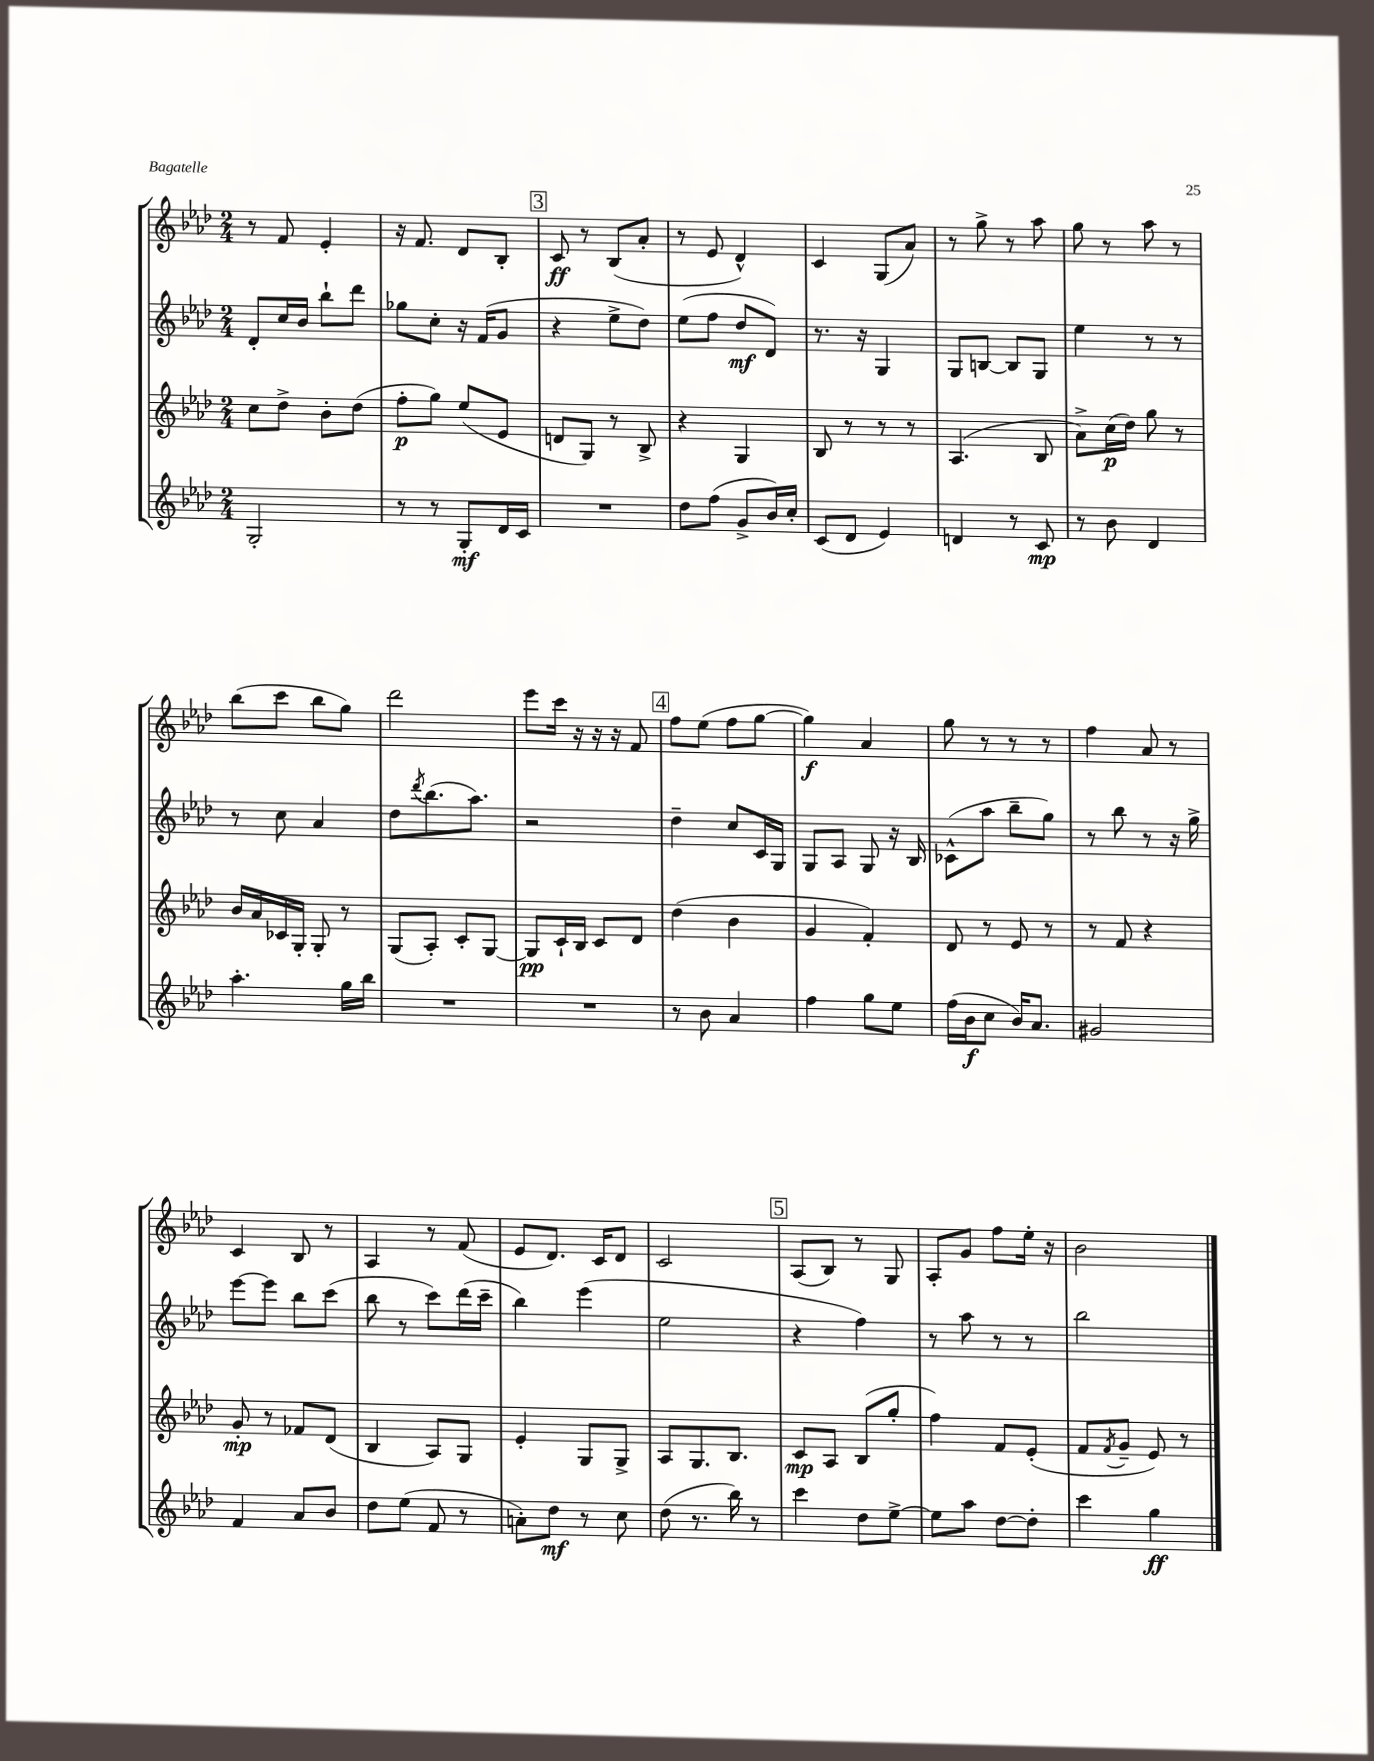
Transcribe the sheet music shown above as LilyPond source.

<<
\new StaffGroup <<
\new Staff = "s0" {
    \clef treble \key aes \major \numericTimeSignature \time 2/4
    r8 f'8 ees'4-. |
    r16 f'8. des'8 bes8-. |
    \mark \markup { \box "3" } c'8\ff r8 bes8( aes'8-. |
    r8 ees'8 des'4-^) |
    c'4 g8( aes'8) |
    r8 g''8-> r8 aes''8 |
    g''8 r8 aes''8 r8 |
    bes''8( c'''8 bes''8 g''8) |
    des'''2 |
    ees'''8 c'''16 r16 r16 r16 f'8 |
    \mark \markup { \box "4" } f''8 ees''8( f''8 g''8~ |
    g''4\f) aes'4 |
    g''8 r8 r8 r8 |
    f''4 aes'8 r8 |
    c'4 bes8 r8 |
    aes4 r8 f'8( |
    ees'8 des'8.) c'16 des'8 |
    c'2 |
    \mark \markup { \box "5" } aes8( bes8) r8 g8 |
    aes8-. g'8 f''8 ees''16-. r16 |
    bes'2 \bar "|." |
}
\new Staff = "s1" {
    \clef treble \key aes \major \numericTimeSignature \time 2/4
    des'8-. c''16 bes'16 bes''8-! des'''8 |
    ges''8 c''8-. r16 f'16( g'8 |
    \mark \markup { \box "3" } r4 ees''8-> des''8) |
    ees''8( f''8 des''8\mf des'8) |
    r8. r16 g4 |
    g8 b8~ b8 g8 |
    ees''4 r8 r8 |
    r8 c''8 aes'4 |
    des''8 \acciaccatura { des'''8 } bes''8.( aes''8.) |
    r2 |
    \mark \markup { \box "4" } des''4-- c''8 c'16 g16 |
    g8 aes8 g8 r16 bes16 |
    ces'8-^( aes''8 bes''8-- g''8) |
    r8 bes''8 r8 r16 g''16-> |
    ees'''8~ ees'''8 bes''8 c'''8( |
    bes''8 r8 c'''8) des'''16( c'''16-- |
    bes''4) ees'''4( |
    ees''2 |
    \mark \markup { \box "5" } r4 f''4) |
    r8 aes''8 r8 r8 |
    bes''2 \bar "|." |
}
\new Staff = "s2" {
    \clef treble \key aes \major \numericTimeSignature \time 2/4
    c''8 des''8-> bes'8-. des''8( |
    f''8-.\p g''8) ees''8( ees'8 |
    \mark \markup { \box "3" } d'8 g8) r8 bes8-> |
    r4 g4 |
    bes8 r8 r8 r8 |
    aes4.( bes8 |
    aes'8->) c''16\p( des''16) g''8 r8 |
    bes'16 aes'16 ces'16 g16-. g8-. r8 |
    g8( aes8-.) c'8-. g8~ |
    g8\pp c'16-! bes16 c'8 des'8 |
    \mark \markup { \box "4" } des''4( bes'4 |
    g'4 f'4-.) |
    des'8 r8 ees'8 r8 |
    r8 f'8 r4 |
    g'8-.\mp r8 fes'8 des'8( |
    bes4 aes8) g8 |
    ees'4-. g8 g8-> |
    aes8 g8. bes8. |
    \mark \markup { \box "5" } c'8\mp aes8 bes8( g''8-. |
    f''4) f'8 ees'8-.( |
    f'8 \acciaccatura { f'8 } g'8-- ees'8) r8 \bar "|." |
}
\new Staff = "s3" {
    \clef treble \key aes \major \numericTimeSignature \time 2/4
    g2-. |
    r8 r8 g8-.\mf des'16 c'16 |
    \mark \markup { \box "3" } R2 |
    des''8 f''8( g'8-> bes'16) c''16-. |
    c'8( des'8 ees'4) |
    d'4 r8 c'8\mp |
    r8 bes'8 des'4 |
    aes''4.-. g''16 bes''16 |
    R2 |
    R2 |
    \mark \markup { \box "4" } r8 bes'8 aes'4 |
    f''4 g''8 ees''8 |
    f''16( bes'16\f c''8 bes'16) aes'8. |
    gis'2 |
    f'4 aes'8 bes'8 |
    des''8 ees''8( f'8 r8 |
    a'8-.) des''8\mf r8 c''8 |
    des''8( r8. bes''16) r8 |
    \mark \markup { \box "5" } c'''4 des''8 ees''8~-> |
    ees''8 aes''8 des''8~ des''8-. |
    c'''4 g''4\ff \bar "|." |
}
>>
>>
\layout { \context { \Score \remove "Bar_number_engraver" } }
